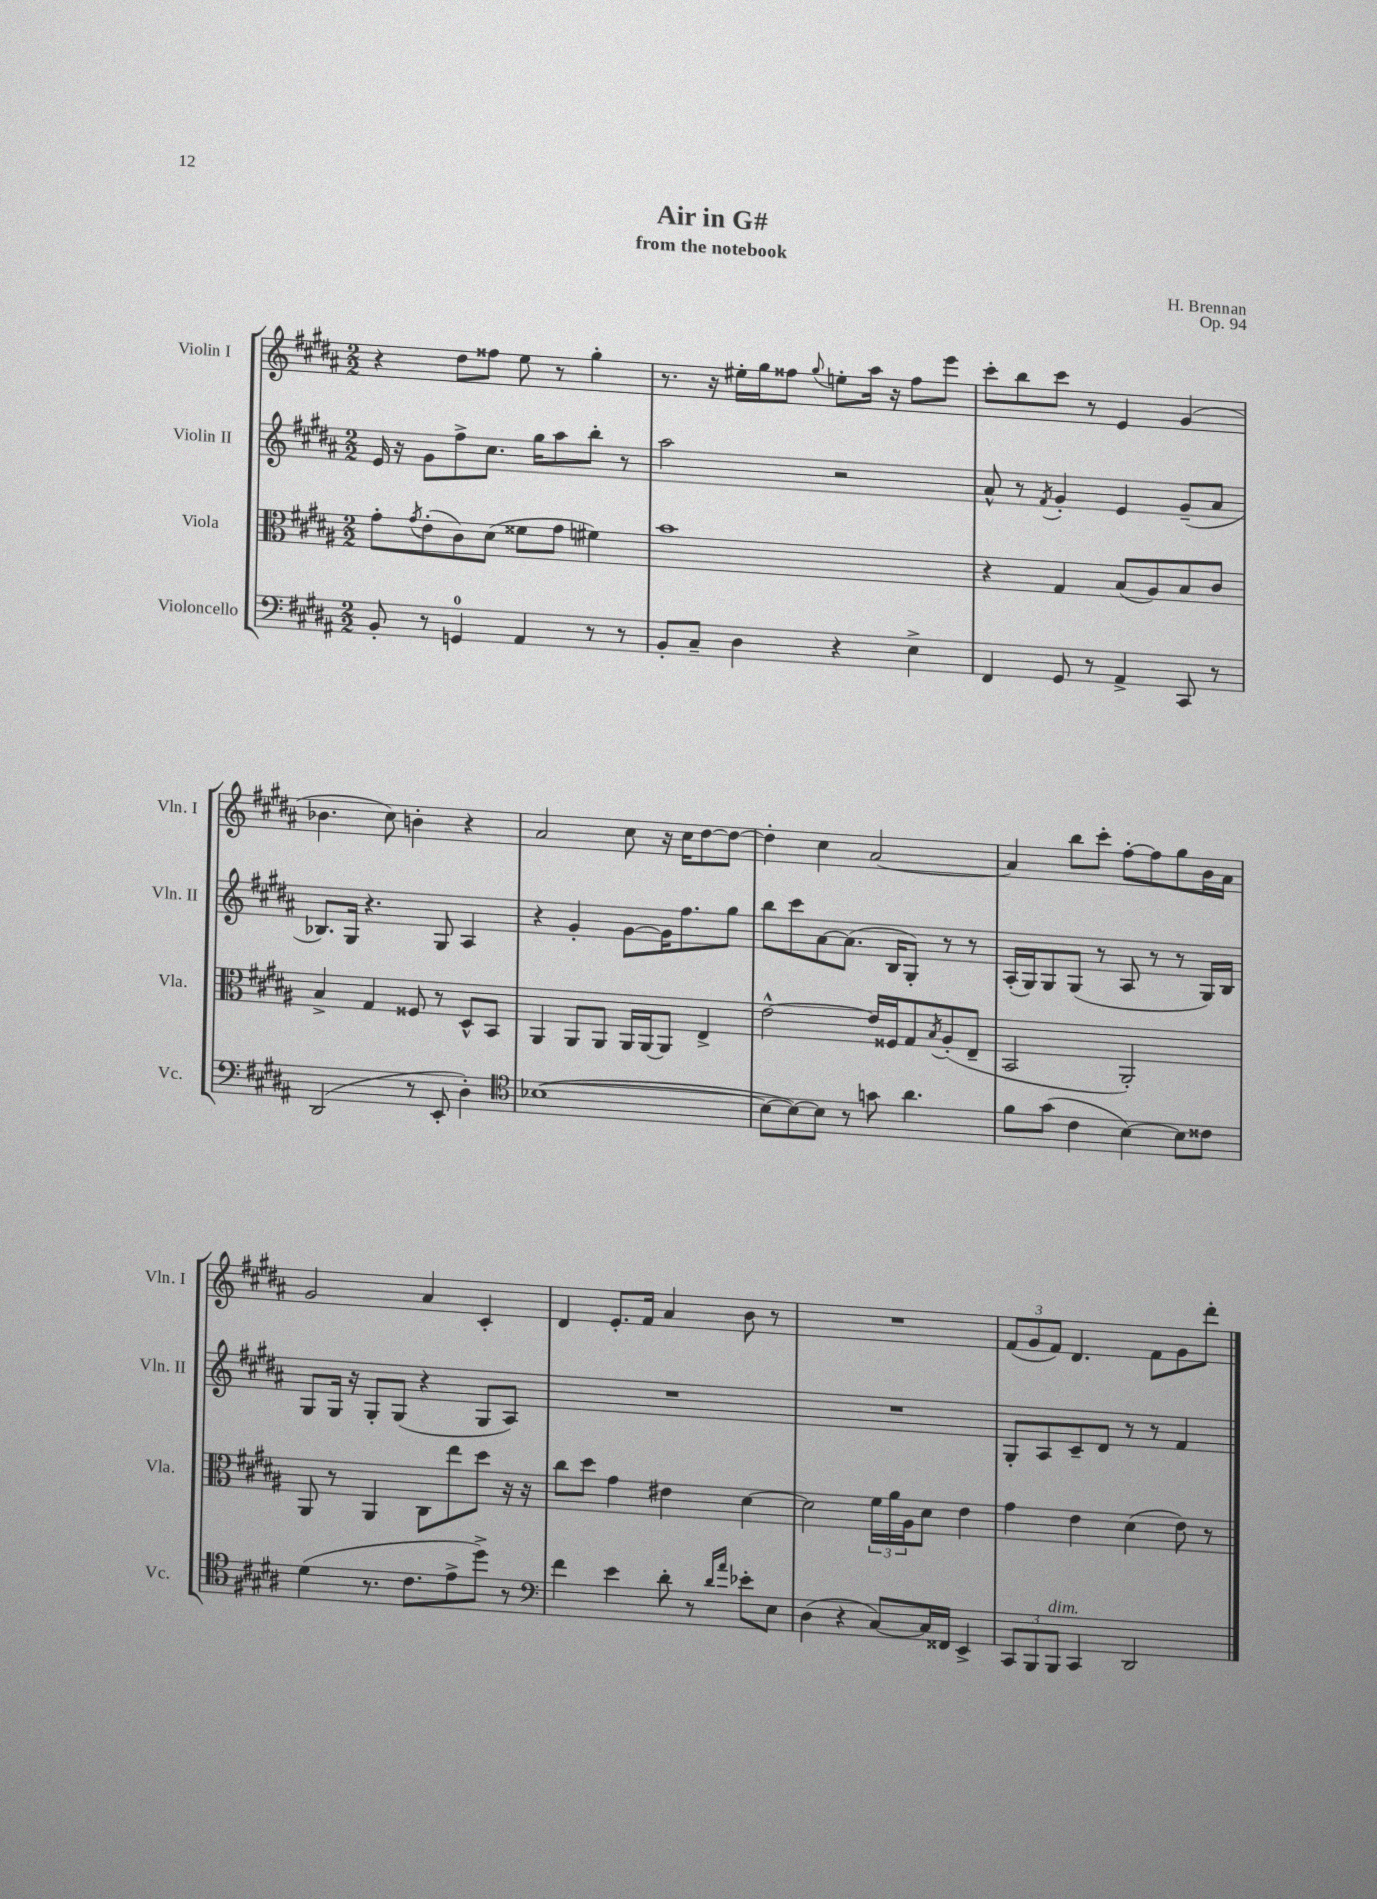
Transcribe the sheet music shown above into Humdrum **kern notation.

**kern	**kern	**kern	**kern
*part4	*part3	*part2	*part1
*staff4	*staff3	*staff2	*staff1
*I"Violoncello	*I"Viola	*I"Violin II	*I"Violin I
*I'Vc.	*I'Vla.	*I'Vln. II	*I'Vln. I
*clefF4	*clefC3	*clefG2	*clefG2
*k[f#c#g#d#a#]	*k[f#c#g#d#a#]	*k[f#c#g#d#a#]	*k[f#c#g#d#a#]
*M2/2	*M2/2	*M2/2	*M2/2
=1	=1	=1	=1
8BB'/	8g#'\L	16e/	4r
.	.	16r	.
.	8qg#/	.	.
8r	(8e'\	8g#\L	.
4GGn/	8c#\)	8ff#^\	8dd#\L
.	(8d#\J	8.cc#\J	8ff##X\J
4AA#/	8f##X\L	.	8ee\
.	.	16gg#\KL	.
.	8g#\J	8aa#\	8r
8r	4f#X\)	8bb'\J	4gg#'\
8r	.	8r	.
=2	=2	=2	=2
8BB'/L	1b	2aa#\	8.r
8C#~/J	.	.	.
.	.	.	16r
4D#\	.	.	16ee#X'\LL
.	.	.	16gg#\J
.	.	.	8ff##X\J
.	.	.	8qqgg#/
4r	.	2r	8een'\L
.	.	.	16aa#\Jk
.	.	.	16r
4E^\	.	.	8ff##\L
.	.	.	8eee\J
=3	=3	=3	=3
4FF#/	4r	8a#^^/	8ccc#'\L
.	.	8r	8bb\
.	.	8qf#/	.
8GG#/	4G#/	4g#'/	8ccc#\J
8r	.	.	8r
4AA#^/	(8B/L	4e/	4e/
.	8A#/)	.	.
8CC#/	8B/	(8g#~/L	(4g#/
8r	8c#/J	8a#/J	.
!!LO:LB:g=z
=4	=4	=4	=4
(2DD#/	4B^/	8.B-X/L)	4.b-X\
.	.	16G#/Jk	.
.	4G#/	4.r	.
.	.	.	8cc#\)
8r	8F##X/	.	4bn'\
8EE'/	8r	8G#/	.
4D#'\)	8D#^^/L	4A#/	4r
.	8BB/J	.	.
=5	=5	=5	=5
*clefC4	*	*	*
([1B-X	4AA#/	4r	2a#/
.	8AA#/L	4g#'/	.
.	8AA#/J	.	.
.	16AA#/LL	[8g#\L	8cc#\
.	[16AA#/J	.	.
.	8AA#/J]	16g#\K]	16r
.	.	8.ff#\	16cc#\KL
.	4E^/	.	[8dd#\
.	.	8gg#\J	8dd#\J_
=6	=6	=6	=6
8B-\L_	[2e^^\	8bb\L	4dd#'\]
8B-\_)	.	8ccc#\	.
8B-\J]	.	[8a#\	4cc#\
8r	.	(8.a#\J]	.
8gn\	16e/LL]	.	[2a#/
.	16F##X/J	16B/KL	.
4.a#\	8G#/	8G#'/J)	.
.	8qB/	.	.
.	(8A#'/	8r	.
.	8E~/J	8r	.
=7	=7	=7	=7
8f#\L	2BB/	(16A#'/LL	4a#/]
.	.	16G#/J)	.
(8g#\J	.	8G#/	.
4c#\	.	(8G#/J	8bb\L
.	.	8r	8ccc#'\J
[4B\)	2AA#'/)	8A#/	[8ff#'\L
.	.	8r	8ff#\]
8B\L]	.	8r	8gg#\
8c##X\J	.	16G#/LL)	16b\L
.	.	16B/JJ	16a#\JJ
!!LO:LB:g=z
=8	=8	=8	=8
(4d#\	8AA#/	8G#/L	2g#/
.	8r	16G#/Jk	.
.	.	16r	.
8.r	4AA#/	8G#'/L	.
.	.	(8G#/J	.
8.c#\L	.	.	.
.	8C#\L	4r	4a#/
8e^\	8ee\	.	.
8dd#^\J)	8dd#\J	8G#/L	4c#'/
8r	16r	8A#/J)	.
.	16r	.	.
=9	=9	=9	=9
*clefF4	*	*	*
4f#\	8cc#\L	1r	4d#/
.	8dd#\J	.	.
4e\	4g#\	.	8.e'/L
.	.	.	16f#/Jk
8d#'\	4e#X\	.	4a#/
8r	.	.	.
16qqd#/LL	.	.	.
16qqa#/JJ	.	.	.
8e-X'\L	[4d#\	.	8b\
8E\J	.	.	8r
=10	=10	=10	=10
(4D#\	2d#\]	1r	1r
4r	.	.	.
[8C#/L)	24f#\LL	.	.
.	24a#\	.	.
.	24A#\J	.	.
16C#/L]	8d#\J	.	.
16FF##X/JJ	.	.	.
4EE^/	4e\	.	.
=11	=11	=11	=11
12CC#/L	4g#\	8G#'/L	(12f#/L
12BBB/	.	.	12g#/
.	.	8A#/	.
!LO:TX:a:i:t=dim.	!	!	!
12BBB/J	.	.	12f#/J)
4CC#/	4e\	8c#~/	4.d#/
.	.	8d#/J	.
2DD#/	(4d#\	8r	.
.	.	8r	8f#\L
.	8e\)	4f#/	8g#\
.	8r	.	8ddd#'\J
==	==	==	==
*-	*-	*-	*-
